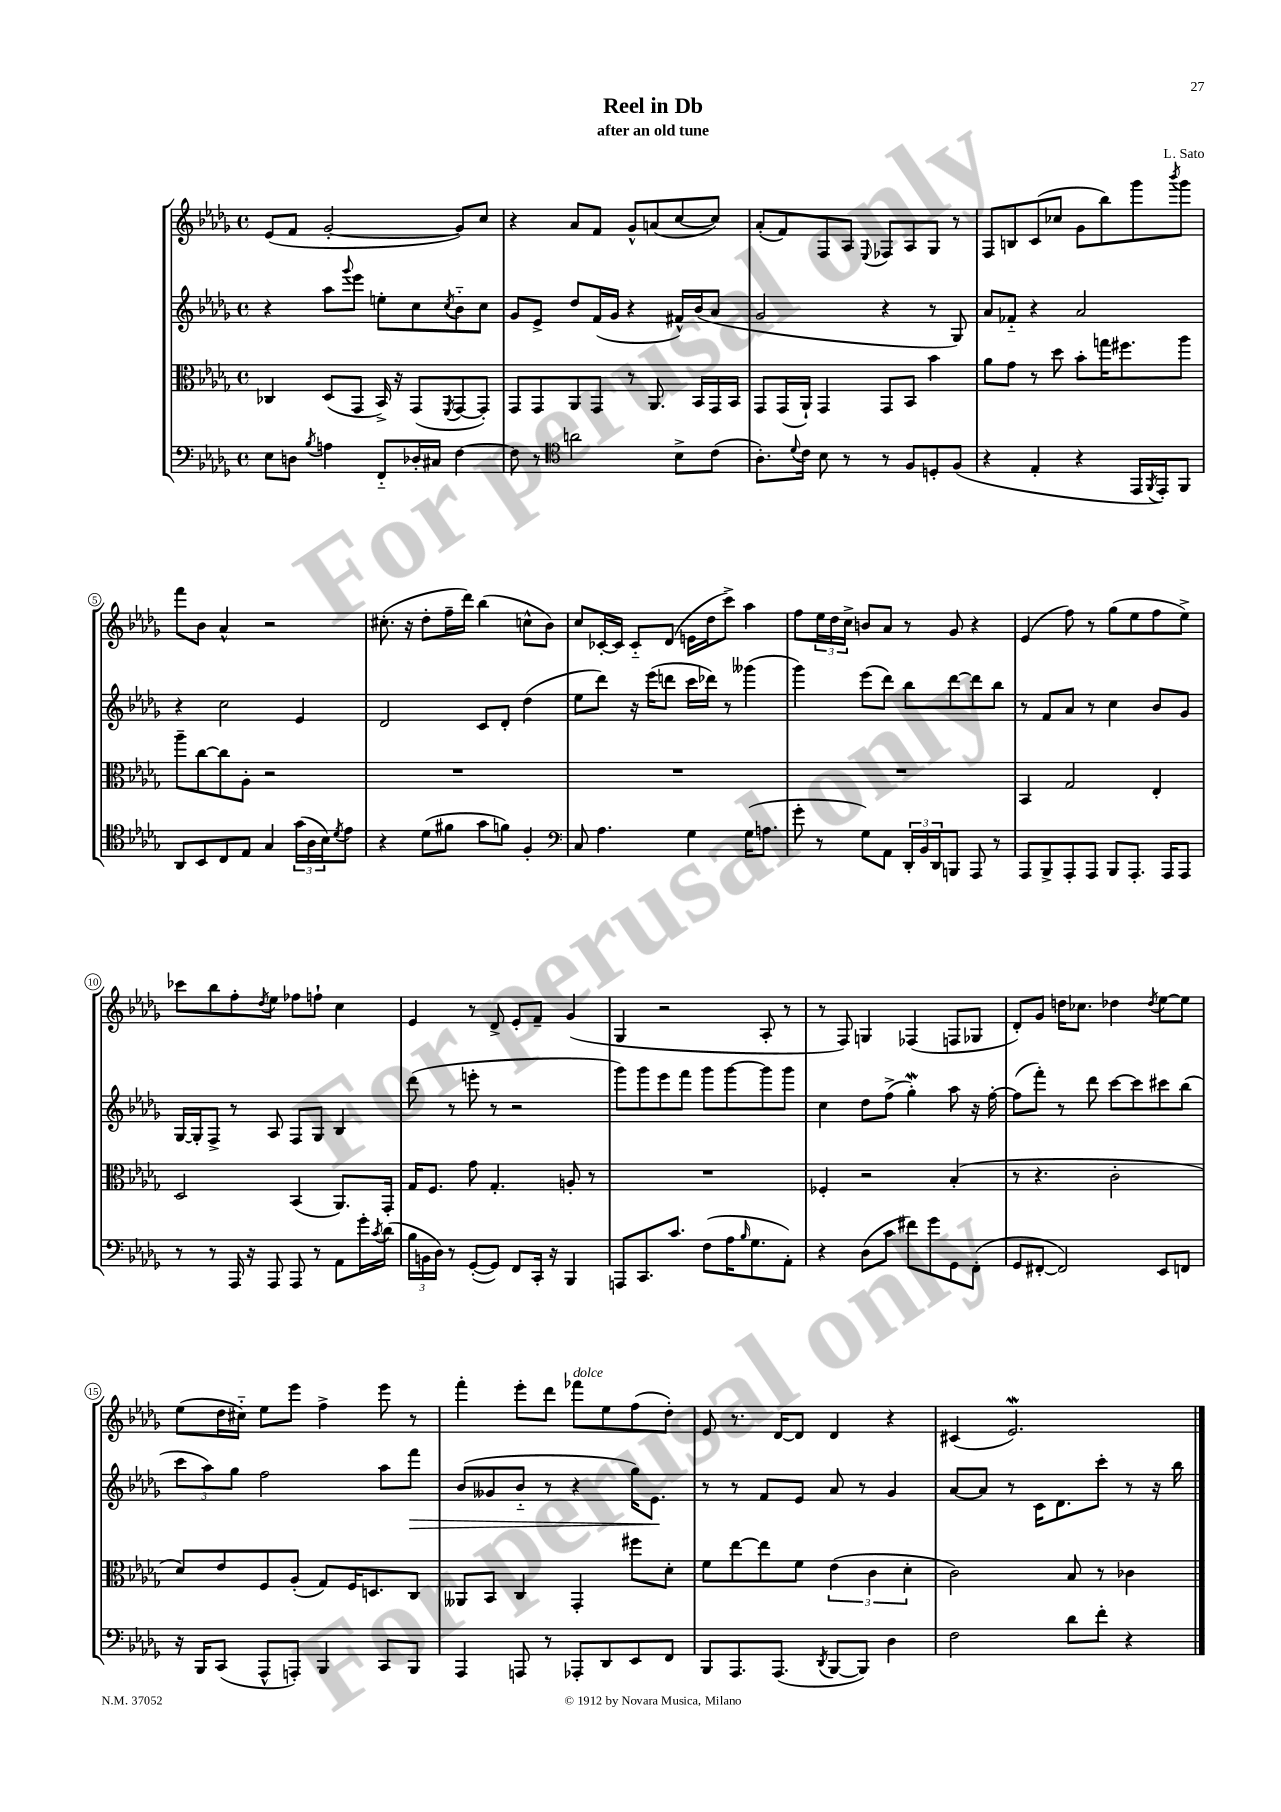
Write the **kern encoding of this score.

**kern	**kern	**kern	**dynam	**kern
*part4	*part3	*part2	*part2	*part1
*staff4	*staff3	*staff2	*staff2	*staff1
*clefF4	*clefC3	*clefG2	*	*clefG2
*k[b-e-a-d-g-]	*k[b-e-a-d-g-]	*k[b-e-a-d-g-]	*	*k[b-e-a-d-g-]
*M4/4	*M4/4	*M4/4	*	*M4/4
*met(c)	*met(c)	*met(c)	*	*met(c)
=1	=1	=1	=1	=1
8E-\L	4C-X/	4r	.	(8e-/L
8Dn\J	.	.	.	8f/J
8qB-/	.	.	.	.
4An\	(8D-/L	8aa-\L	.	[2g-'/
.	.	8qqggg-/	.	.
.	8GG-/J	8eee-\J	.	.
8FF/L	16BB-^/)	8een'\L	.	.
.	16r	.	.	.
16D-X'/L	(8GG-/L	8cc\	.	.
16C#X/JJ	.	.	.	.
.	8qFF/	8qcc/	.	.
[4F\	[8GG-/	8b-\	.	8g-/L])
.	8GG-'/J])	8cc\J	.	8cc/J
=2	=2	=2	=2	=2
8F\]	8GG-/L	8g-/L	.	4r
8r	8GG-/	8e-^/J	.	.
*clefC4	*	*	*	*
2an\	8AA-/	8dd-/L	.	8a-/L
.	8GG-/J	(16f/L	.	8f/J
.	.	16g-/JJ	.	.
.	8r	4r	.	8g-^^/L
.	8.AA-/	.	.	(8an/
8B-^\L	.	16f#X^^/LL)	.	[8cc/
.	16BB-/LL	(16b-/J	.	.
(8c\J	16GG-/	8a-/J	.	8cc/J])
.	16BB-/JJ	.	.	.
=3	=3	=3	=3	=3
8.A-'\L)	8GG-/L	2g-/	.	(8a-'/L
.	(16GG-/L	.	.	8f/)
8qqd-/	.	.	.	.
16c\Jk	16AA-`/JJ)	.	.	.
8B-\	4GG-/	.	.	8F/
8r	.	.	.	8A-/J
.	.	.	.	8qqE-/
8r	8GG-/L	4r	.	8F-X/L
8F/L	8BB-/J	.	.	8A-/
8Dn'/	4b-\	8r	.	8G-/J
(8F/J	.	8G-/)	.	8r
=4	=4	=4	=4	=4
4r	8a-\L	8a-/L	.	8F/L
.	8g-\J	8f-X/J	.	8Bn/
4E-'/	8r	4r	.	(8c/
.	8dd-\	.	.	8cc-X/J
4r	8b-'\L	2a-/	.	8g-\L
.	16ggn\K	.	.	8bb-\)
.	8.ff#X\	.	.	.
16EE-/LL	.	.	.	8ggg-\
8qFF/	.	.	.	.
16EE-'/J)	.	.	.	.
.	.	.	.	8qbbb-/
8FF/J	8aa-\J	.	.	8ggg-\J
!!LO:LB:g=z
=5	=5	=5	=5	=5
8AA-/L	8aa-~\L	4r	.	8fff\L
8BB-/	[8cc\	.	.	8b-\J
8C/	8cc\]	2cc\	.	4a-^^/
8E-/J	8A-'\J	.	.	.
4G-/	2r	.	.	2r
(24g-\LL	.	4e-/	.	.
24A-\	.	.	.	.
24B-\J)	.	.	.	.
8qd-/	.	.	.	.
8e-\J	.	.	.	.
=6	=6	=6	=6	=6
4r	1r	2d-/	.	(8.cc#X'\
.	.	.	.	16r
(8d-\L	.	.	.	8dd-'\L
8f#X\J	.	.	.	16ff~\L
.	.	.	.	16ddd-\JJ)
8g-\L	.	8c/L	.	(4bb-\
8fn\J)	.	8d-'/J	.	.
4F'/	.	(4dd-\	.	8ccn^^\L
.	.	.	.	8b-\J)
=7	=7	=7	=7	=7
*clefF4	*	*	*	*
8C/	1r	8ee-\L	.	8cc/L
4.A-\	.	8ddd-\J)	.	[16c-X'/L
.	.	.	.	16c-/JJ]
.	.	16r	.	8c-/L
.	.	(16eee-\KL	.	.
.	.	8dddn\J	.	(8d-/J
4G-\	.	16ccc\LL	.	16en\LL
.	.	16ddd-X\JJ)	.	16dd-\J
.	.	8r	.	8ccc^\J)
(16G-\KL	.	(4ggg--X\	.	4aa-\
8.An\J	.	.	.	.
=8	=8	=8	=8	=8
8g-'\	1r	4ggg-\)	.	8ff\L
8r	.	.	.	24ee-\L
.	.	.	.	24dd-\
.	.	.	.	24cc^\JJ
8G-\L)	.	(8eee-\L	.	8bn/L
8AA-\J	.	8ddd-\J)	.	8a-/J
24DD-'/LL	.	8bb-\L	.	8r
24BB-/	.	.	.	.
24DD-/J	.	.	.	.
8BBBn/J	.	[8ddd-\	.	8g-/
8AAA-/	.	8ddd-\]	.	4r
8r	.	8bb-\J	.	.
=9	=9	=9	=9	=9
8AAA-/L	4BB-/	8r	.	(4e-/
8BBB-^/	.	8f/L	.	.
8AAA-'/	2G-/	8a-/J	.	8ff\)
8AAA-/J	.	8r	.	8r
8BBB-/L	.	4cc\	.	(8gg-\L
8.AAA-'/J	.	.	.	8ee-\
.	4E-'/	8b-/L	.	8ff\
16AAA-/KL	.	.	.	.
8AAA-/J	.	8g-/J	.	8ee-^\J)
!!LO:LB:g=z
=10	=10	=10	=10	=10
8r	2D-/	[16G-/LL	.	8ccc-X\L
.	.	16G-'/J]	.	.
8r	.	8F^/J	.	8bb-\
16AAA-/	.	8r	.	8ff'\
16r	.	.	.	.
.	.	.	.	8qdd-/
8AAA-/	.	8A-/	.	8ee-\J
8AAA-/	(4BB-/	8F/L	.	8ff-X\L
8r	.	8G-/J	.	8ffn`\J
8AA-\L	8.AA-/L)	4B-/	.	4cc\
16g-'\L	.	.	.	.
8qc/	.	.	.	.
(16d-\JJ	16GG-'/Jk	.	.	.
=11	=11	=11	=11	=11
24B-\LL	16G-/KL	(8ddd-\	.	4e-/
24BBn\	.	.	.	.
.	8.F/J	.	.	.
24D-\JJ)	.	.	.	.
8r	.	8r	.	.
([8GG-'/L	8g-\	8eeen'\	.	8r
8GG-/J])	4.G-'/	8r	.	8d-^/
8FF/L	.	2r	.	8e-'/L
16CC'/Jk	.	.	.	8f~/J
16r	.	.	.	.
4BBB-/	8An'/	.	.	(4g-/
.	8r	.	.	.
=12	=12	=12	=12	=12
8AAAn/L	1r	8ggg-\L)	.	4G-/
8.CC/	.	8ggg-\	.	.
.	.	8eee-\	.	2r
8.c/J	.	.	.	.
.	.	8fff\J	.	.
(8F\L	.	8ggg-\L	.	.
16A-\K	.	[8ggg-\	.	.
16qqB-/	.	.	.	.
8.G-\	.	.	.	.
.	.	8ggg-\]	.	8A-'/
8AA-'\J)	.	8ggg-\J	.	8r
=13	=13	=13	=13	=13
4r	4F-X'/	4cc\	.	8r
.	.	.	.	8F/)
(8D-\L	2r	8dd-\L	.	4Gn/
8c\J	.	(8ff^\J	.	.
8f#X\L)	.	4gg-w'\)	.	(4F-X/
8g-\	.	.	.	.
8GG-\	(4B-'/	8aa-\	.	8Fn/L
(8FF'\J	.	16r	.	8G-X/J
.	.	[16ff'\	.	.
=14	=14	=14	=14	=14
8GG-/L	8r	(8ff\L]	.	8d-'/L)
[8FF#X'/J	4.r	8fff'\J)	.	8g-/J
2FF#/])	.	8r	.	16ddn\KL
.	.	.	.	8.cc-X\J
.	.	8ddd-\	.	.
.	2c'\	[8ccc\L	.	4dd-X\
.	.	8ccc\]	.	.
.	.	.	.	8qdd-/
8EE-/L	.	8ccc#X\	.	[8ee-\L
8FFn/J	.	(8bb-\J	.	8ee-\J]
!!LO:LB:g=z
=15	=15	=15	=15	=15
16r	8d-/L)	12ccc\L	.	(8ee-\L
16BBB-/KL	.	.	.	.
.	.	12aa-\)	.	.
(8CC/J	8e-/	.	.	16dd-\L
.	.	12gg-\J	.	.
.	.	.	.	16cc#X\JJ)
8AAA-^^/L	8F/	2ff\	.	8ee-\L
8AAAn'/J)	(8A-'/J	.	.	8eee-\J
4BBB-/	8G-/L)	.	.	4ff^\
.	16F/K	.	.	.
.	8.Dn/	.	.	.
8CC/L	.	8aa-\L	.	8eee-\
!	!	!	!LO:HP:b	!
8BBB-/J	8C/J	8fff\J	>	8r
=16	=16	=16	=16	=16
4AAA-/	8AA--X/L	(8b-/L	.	4fff'\
.	8BB-/J	8g--X/	.	.
8AAAn/	4C/	8b-/J	.	8eee-'\L
8r	.	8r	.	8ddd-\J
!	!	!	!	!LO:TX:a:i:t=dolce
8AAA-X'/L	4GG-'/	4r	.	8fff-X\L
8DD-/	.	.	.	8ee-\
8EE-/	8ff#X\L	16gg-\KL)	.	(8ff\
.	.	8.e-\J	.	.
8FF/J	8d-'\J	.	.	8dd-'\J)
.	.	.	]	.
=17	=17	=17	=17	=17
8BBB-/L	8f\L	8r	.	8e-/
8.AAA-/	[8ee-\	8r	.	8.r
.	8ee-\]	8f/L	.	.
(8.AAA-/J	.	.	.	[16d-/KL
.	8f\J	8e-/J	.	8d-/J]
8qDD-/	.	.	.	.
[8BBB-/L	(6e-\	8a-/	.	4d-/
8BBB-/J])	.	8r	.	.
.	6c\	.	.	.
4D-\	.	4g-/	.	4r
.	6d-'\	.	.	.
=18	=18	=18	=18	=18
2F\	2c\)	[8a-/L	.	(4c#X/
.	.	8a-/J]	.	.
.	.	8r	.	2.e-W/)
.	.	16c\KL	.	.
.	.	8.d-\	.	.
8d-\L	8B-/	.	.	.
8f'\J	8r	8ccc'\J	.	.
4r	4c-X\	8r	.	.
.	.	16r	.	.
.	.	16bb-\	.	.
==	==	==	==	==
*-	*-	*-	*-	*-
